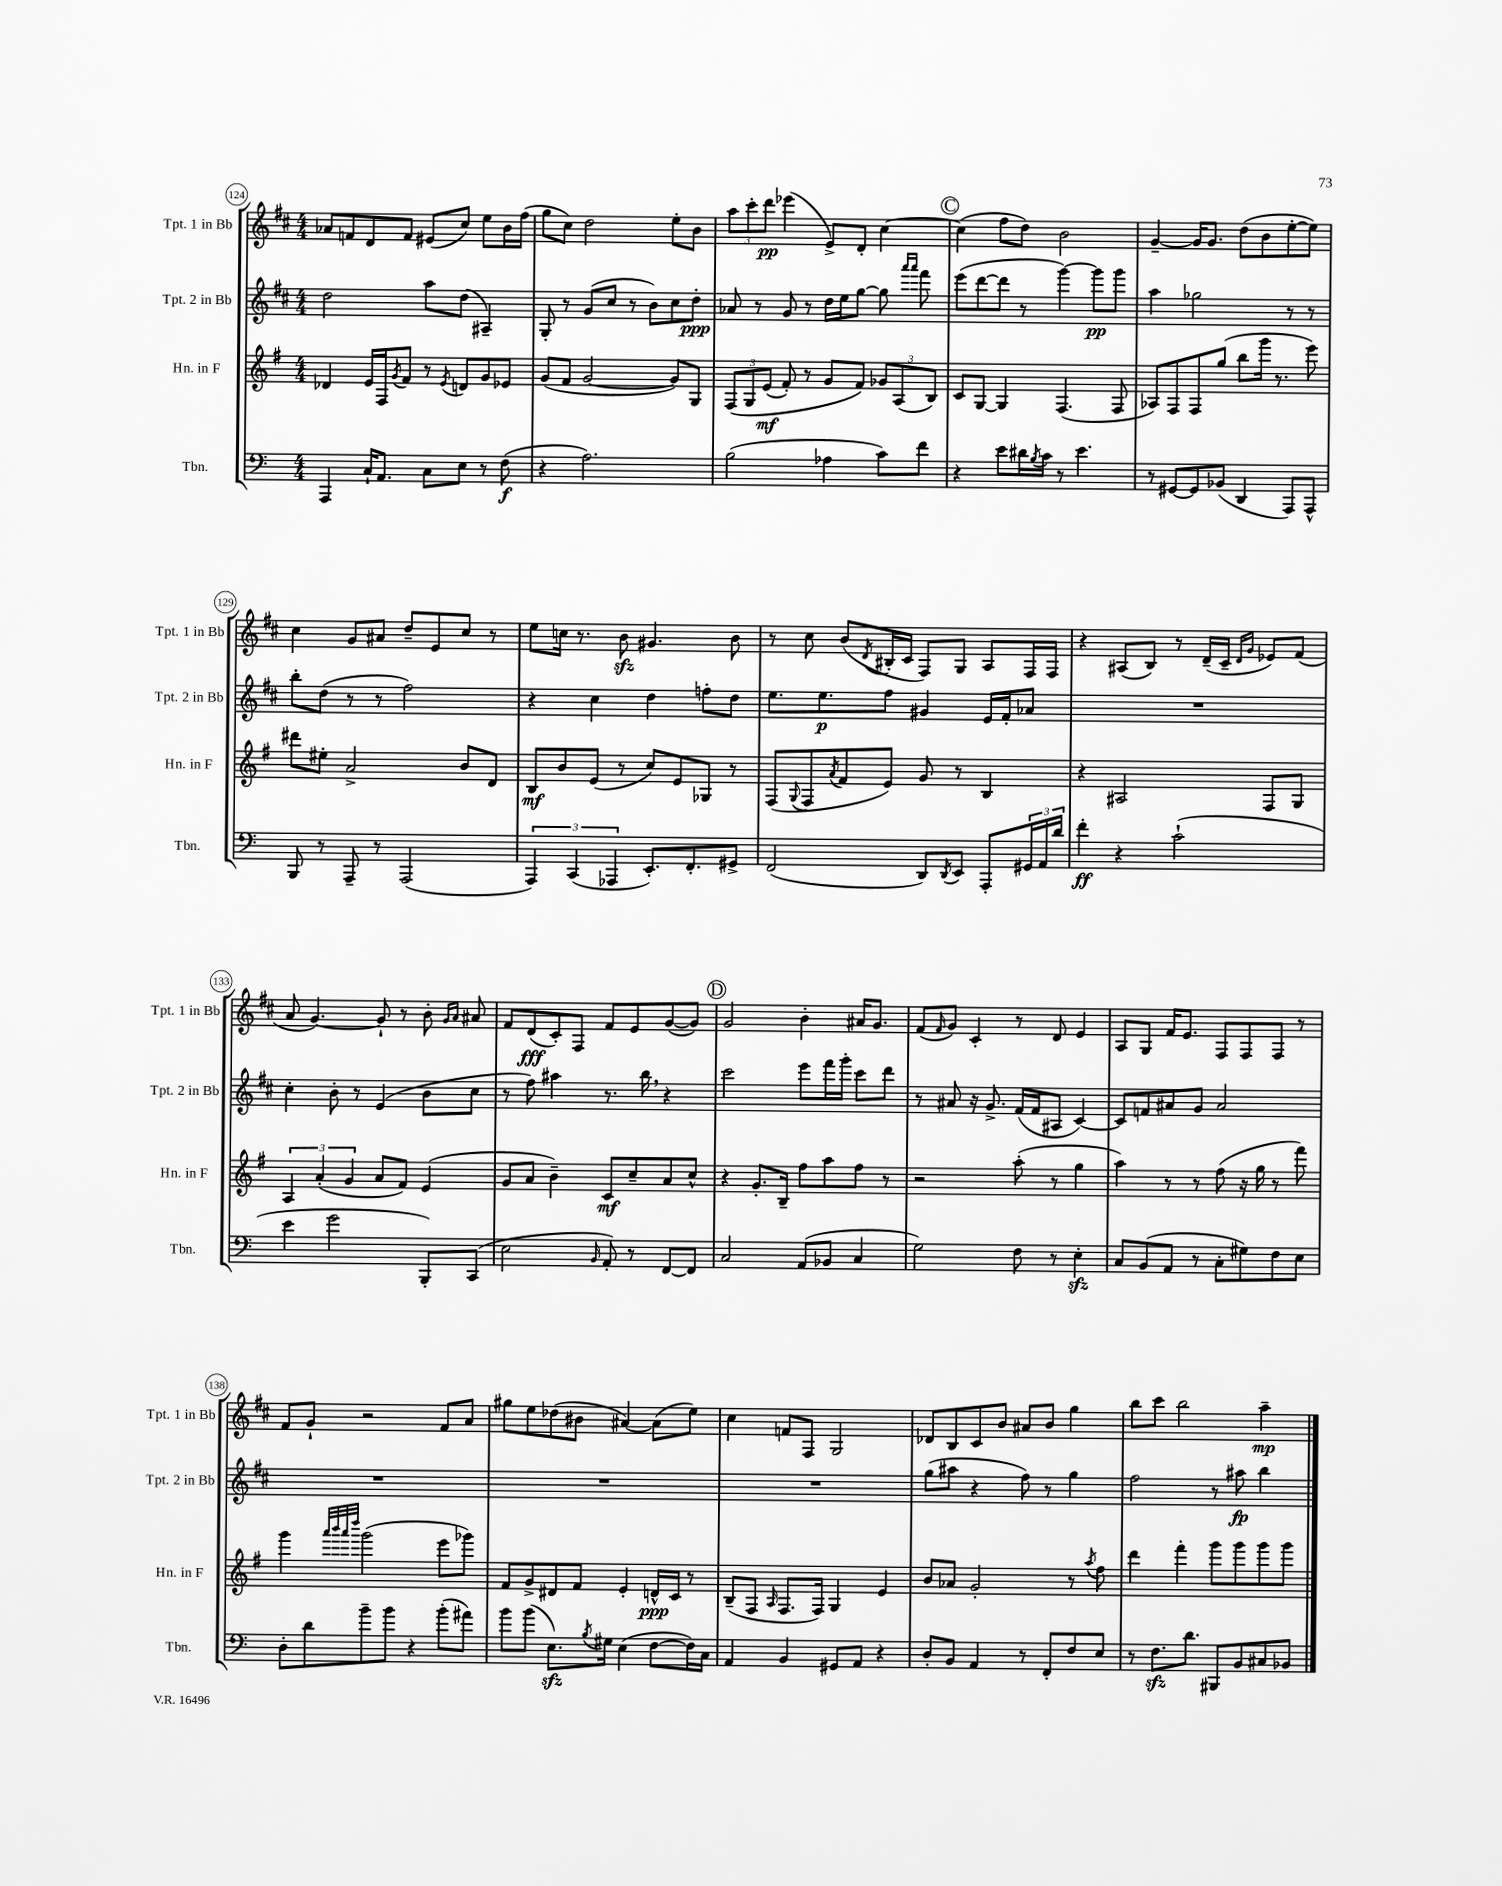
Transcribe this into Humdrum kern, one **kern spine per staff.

**kern	**kern	**kern	**kern
*staff4	*staff3	*staff2	*staff1
*clefF4	*clefG2	*clefG2	*clefG2
*k[]	*k[f#]	*k[f#c#]	*k[f#c#]
*M4/4	*M4/4	*M4/4	*M4/4
4AAA/	4d-/	2dd\	8a-/L
.	.	.	8f/
16C`/LK	16e/LL	.	8d/
8.AA/J	16F#/J	.	.
.	8qg/	.	.
.	8f#/J	.	8f/J
8C\L	8r	8aa\L	(8e#/L
.	8qe/	.	.
8E\J	8d/L	(8dd\J	8cc#/J)
8r	8g/	4A#~/)	8ee\L
(8F\	8e-/J	.	16b\L
.	.	.	(16ff#\JJ
=	=	=	=
4r	(8g/L	8G'/	8gg\L
.	8f#/J	8r	8cc#\J)
2.A\)	[2g/	(8g/L	2dd\
.	.	8cc#/J	.
.	.	8r	.
.	.	8b\L)	.
.	8g/]L)	8cc#\	8ee'\L
.	8G/J	8dd'\J	8b\J
=	=	=	=
(2B\	&(12F#/L	8a-/	12aa\L
.	12G/	.	12ccc#'\
.	.	8r	.
.	(12e/J	.	12ddd\J
.	8f#'/)	8g/	(4eee-\
.	8r	8r	.
4A-\	8g/L	16dd\LL	8e^/L)
.	.	16ee\J	.
.	8f#/J&)	[8gg\J	8d'/J
8c\L)	12g-/L	8gg\]	[4cc#\
.	(12A/	.	.
.	.	16qqaaa/LL	.
.	.	16qqaaa/JJ	.
8f\J	.	8fff#\	.
.	12B/J)	.	.
=	=	=	=
4r	8c/L	(8eee\L	(4cc#\]
.	[8G/J	[8ddd\	.
8e\L	4G/]	8ddd\]J	8ff#\L
16d#\L	.	8r	8dd\J)
8qB/	.	.	.
16c\JJ	.	.	.
8r	(4.F#/	[4ggg\)	2b\
4.e\	.	.	.
.	.	8ggg\]L	.
.	8F#/	8ggg\J	.
=	=	=	=
8r	8A-/L)	4aa\	[4g~/
[8GG#/L	8F#/	.	.
8GG#/]	8F#/	2gg-\	16g/]LK
.	.	.	8.g/J
(8BB-/J	(8gg/J	.	.
4DD/	8bb\L	.	(8dd\L
.	16ggg\Jk	.	8b\
.	8.r	.	.
8AAA/L)	.	8r	[8ee'\
8AAA^^/J	8eee\)	8r	8ee\]J)
=	=	=	=
8BBB/	8ddd#\L	8bb'\L	4cc#\
8r	8ee#'\J	(8dd\J	.
8AAA~/	2a^/	8r	8g/L
8r	.	8r	8a#/J
(2AAA/	.	2ff#\)	8dd~/L
.	.	.	8e/
.	8b/L	.	8cc#/J
.	8d/J	.	8r
=	=	=	=
6AAA/)	8B/L	4r	8ee\L
.	8b/	.	16cc\Jk
(6CC/	.	.	.
.	.	.	8.r
.	(8e/J	4cc#\	.
6AAA-/	.	.	.
.	8r	.	8b\
8.EE'/L)	8cc/L)	4dd\	4.g#/
.	8e/	.	.
8.FF'/	.	.	.
.	8G-/J	8ff'\L	.
8GG#^/J	8r	8dd\J	8b\
=	=	=	=
(2FF/	(8F#/L	8.ee\L	8r
.	8qqG/	.	.
.	8F#/	.	8cc#\
.	.	8.ee\	.
.	8qa/	.	.
.	8f#/	.	(8b/L
.	.	.	8qd/
.	8e/J)	8ff#\J	16B#'/L
.	.	.	16c#/JJ
8DD/L)	8g/	4g#/	8F#/L)
8qDD/	.	.	.
8EE/J	8r	.	8G/J
8AAA'/L	4B/	16e/LL	8A/L
.	.	16f#'/J	.
24GG#/L	.	8a-/J	16F#/L
24AA/	.	.	.
.	.	.	16F#/JJ
24d/JJ	.	.	.
=	=	=	=
4f'\	4r	1r	4r
4r	2A#/	.	(8A#/L
.	.	.	8B/J)
(2c`\	.	.	8r
.	.	.	(16d~/LL
.	.	.	16c#~/JJ
.	.	.	16qqd/LL
.	.	.	16qqg/JJ
.	8F#/L	.	8e-/L)
.	8G/J	.	(8f#/J
=	=	=	=
4e\	6A/	4cc#'\	8a/
.	.	.	[4.g/)
.	(6a'/	.	.
2g\	.	8b'\	.
.	6g/	.	.
.	.	8r	.
.	8a/L	(4e/	8g`/]
.	8f#/J)	.	8r
8BBB'/L)	(4e/	8b\L	8b'\
.	.	.	16qqg/LL
.	.	.	16qqa/JJ
(8CC/J	.	8cc#\J	8a#/
=	=	=	=
2E\	8g/L	8r	8f#/L
.	8a/J	8ff#\)	(8d/
.	4b~\)	4aa#\	8c#'/)
.	.	.	8F#/J
16qqBB/	.	.	.
8AA'/)	8c/L	8.r	8f#/L
8r	8cc~/	.	8e/
.	.	16bb\	.
[8FF/L	8a/	4r	([8g/
8FF/]J	8cc^^/J	.	8g/]J)
=	=	=	=
2C/	4r	2ccc#\	2g/
.	8.g'/L	.	.
.	16B~/Jk	.	.
(8AA/L	8ff#\L	8eee\L	4b'\
8BB-/J	8aa\	16fff#\L	.
.	.	16ggg'\JJ	.
4C/	8ff#\J	8ccc#\L	16a#/LK
.	.	.	8.g/J
.	8r	8ddd\J	.
=	=	=	=
2G\)	2r	8r	(8f#/L
.	.	.	16qqf#/
.	.	8a#/	8g/J)
.	.	16r	4c#'/
.	.	8.g^/	.
8F\	(8aa'\	(16f#/LL	8r
.	.	16f#/J	.
8r	8r	8A#/J	8d/
4E'\	4gg\	[4c#/)	4e/
=	=	=	=
8C/L	4aa\)	8c#/]L	8A/L
(8BB/	.	8f/	8G/J
8AA/J	8r	8a#/	16f#/LK
.	.	.	8.e/J
8r	8r	8g/J	.
8C'\L	(8ff#\	2a#/	8F#/L
8G#\)	16r	.	8F#/
.	16gg\	.	.
8F\	8r	.	8F#/J
8E\J	8fff#\)	.	8r
=	=	=	=
8D'\L	4ggg\	1r	8f#/L
8d\	.	.	8g`/J
.	32qqaaa/LLL	.	.
.	32qqbbb/	.	.
.	32qqaaa/	.	.
.	32qqdddd/JJJ	.	.
8b~\	(2ggg\	.	2r
8b\J	.	.	.
4r	.	.	.
(8b'\L	8eee\L	.	8f#/L
8a#\J)	8ggg-\J)	.	8a/J
=	=	=	=
8b\L	8f#/L	1r	8gg#\L
(8b\J	8g^/	.	8ee\
8.E\L)	8d#/	.	(8dd-\
.	8f#/J	.	8b#\J
8qB/	.	.	.
16G#\Jk	.	.	.
(4E\	4e'/	.	[4a#/)
[8F\L	16d^^/LL	.	(8a#\]L
.	16c/JJ	.	.
16F\]L)	8r	.	8ee\J)
16C\JJ	.	.	.
=	=	=	=
4AA/	(8B~/L	1r	4cc#\
.	8F#/J	.	.
.	16qqA/	.	.
4BB/	8.F#/L	.	8f/L
.	.	.	8F#/J
.	16F#/Jk)	.	.
8GG#/L	4G/	.	2G/
8AA/J	.	.	.
4r	4e/	.	.
=	=	=	=
8D'/L	8b/L	(8gg\L	8d-/L
8BB/J	8a-/J	8aa#\J	8B/
4AA/	2g'/	4r	8c#/
.	.	.	8b/J
8r	.	8ff#\)	8a#/L
8FF'/L	.	8r	8b/J
8F/	8r	4gg\	4gg\
.	8qaa/	.	.
8E/J	8ff#\	.	.
=	=	=	=
8r	4ddd\	2ff#\	8bb\L
8.F\L	.	.	8ccc#\J
.	4fff#'\	.	2bb\
8.d\J	.	.	.
8BBB#/L	8ggg\L	8r	.
8BB/	8ggg\	8aa#\	.
8C#/	8ggg\	4bb\	4aa~\
8BB-/J	8ggg\J	.	.
==	==	==	==
*-	*-	*-	*-
